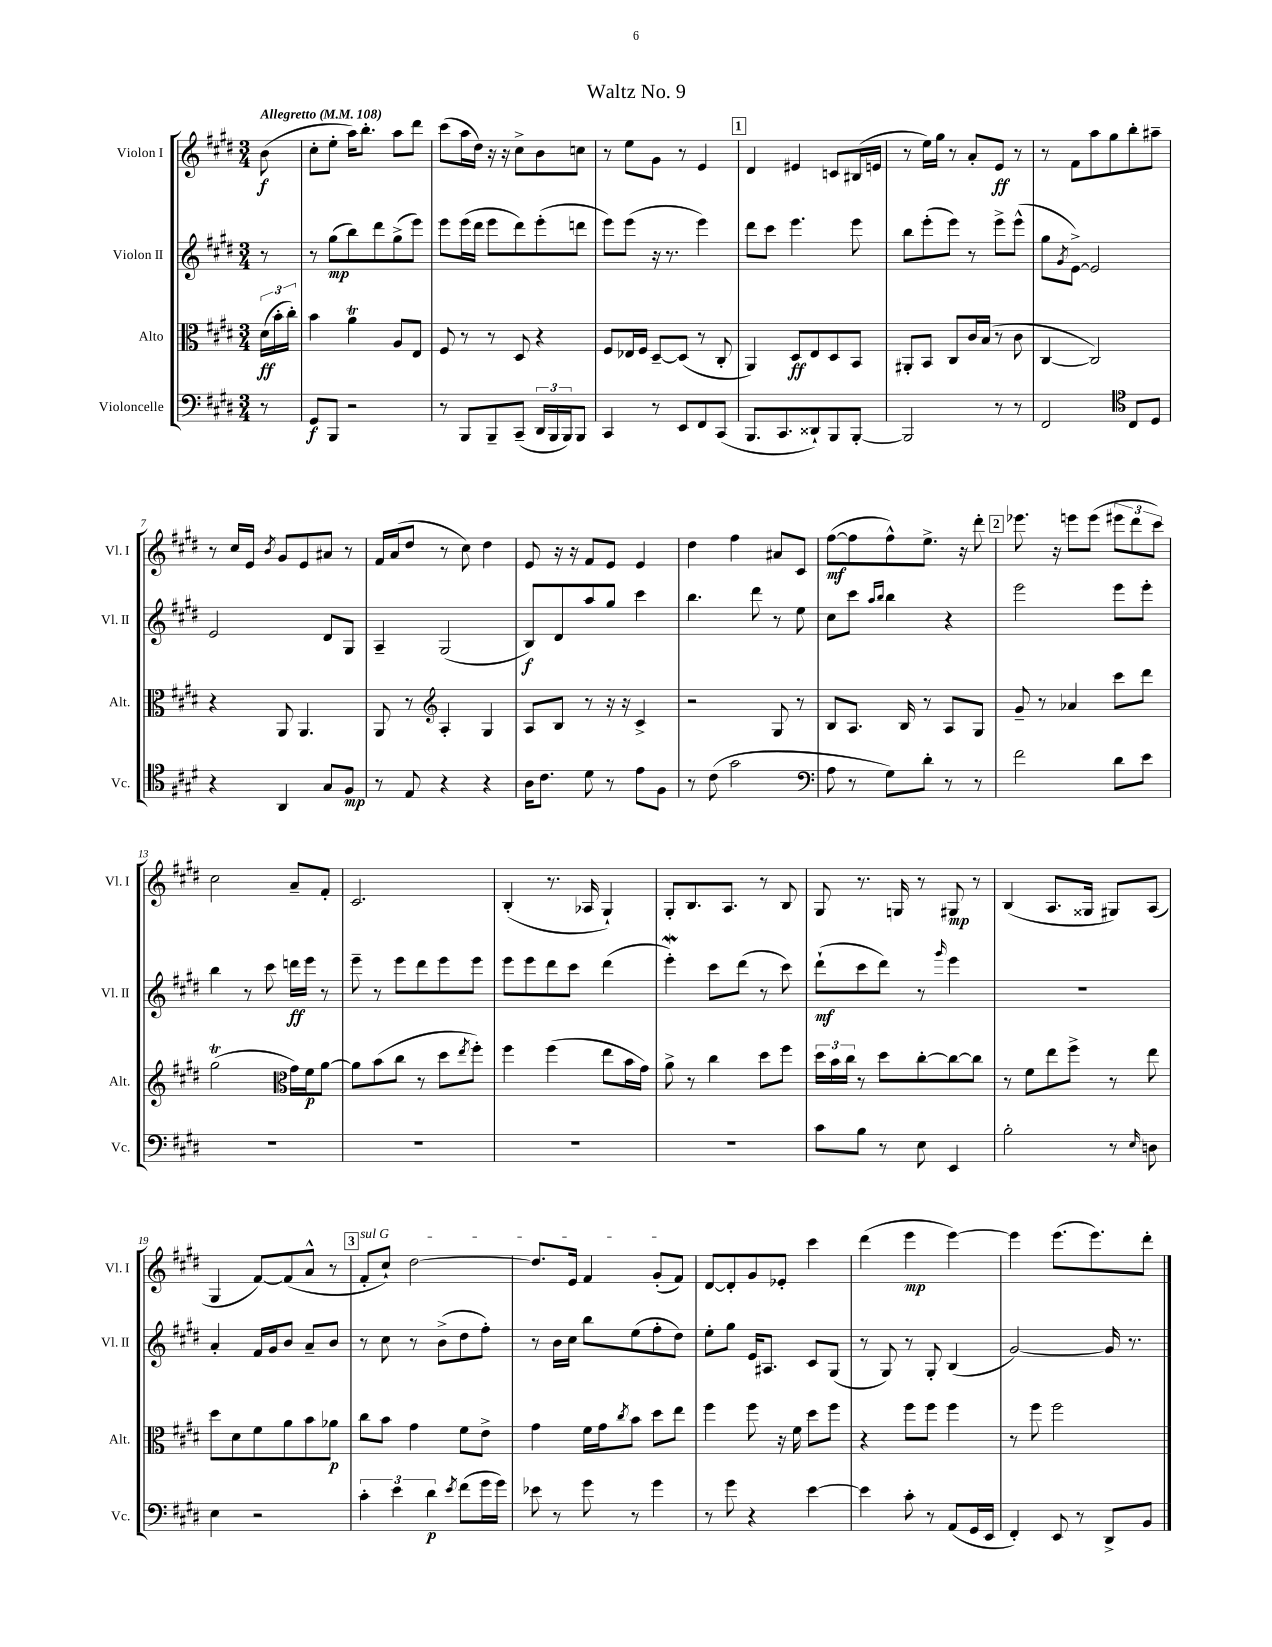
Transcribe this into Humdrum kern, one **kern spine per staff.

**kern	**kern	**kern	**kern
*staff4	*staff3	*staff2	*staff1
*clefF4	*clefC3	*clefG2	*clefG2
*k[f#c#g#d#]	*k[f#c#g#d#]	*k[f#c#g#d#]	*k[f#c#g#d#]
*M3/4	*M3/4	*M3/4	*M3/4
*MM108	*MM108	*MM108	*MM108
8r	(24d#\LL	8r	(8b\
.	24b'\	.	.
.	24cc#'\JJ)	.	.
=	=	=	=
8GG#/L	4b\	8r	8cc#'\L
8BBB/J	.	(8gg#\L	8ee'\J
2r	4a\	8bb\)	16aa\LK)
.	.	.	8.bb'\J
.	.	8ddd#\	.
.	8A/L	(8gg#^\	8aa\L
.	8E/J	8eee\J)	8ddd#\J
=	=	=	=
8r	8F#/	8eee\L	(8ccc#\L
8BBB/L	8r	(16eee\L	16aa\L
.	.	16ddd#\JJ	16dd#\JJ)
8BBB~/	8r	8eee\L	16r
.	.	.	16r
(8CC#~/J	8D#/	8ddd#\)	8cc#^\L
24DD#/LL	4r	(8eee'\	8b\
24BBB/	.	.	.
24BBB/J)	.	.	.
8BBB/J	.	8ddd\J	8cc\J
=	=	=	=
4CC#/	8F#/L	8eee\L)	8r
.	16E-/L	(8eee\J	8ee\L
.	16F#/JJ	.	.
8r	[8D#~/L	16r	8g#\J
.	.	8.r	.
8EE/L	(8D#/]J	.	8r
8FF#/	8r	4eee\)	4e/
(8CC#/J	8C#'/	.	.
=	=	=	=
8.BBB/L	4AA/)	8ddd#\L	4d#/
.	.	8ccc#\J	.
8.CC#/	.	.	.
.	8D#/L	4.eee\	4e#/
8DD##`/)	8E/	.	.
8BBB/	8D#/	.	8c/L
[8BBB'/J	8BB/J	8eee\	(16B#/L
.	.	.	16e/JJ
=	=	=	=
2BBB/]	8AA#'/L	8bb\L	8r
.	8BB/J	(8eee'\	16ee\LL)
.	.	.	16gg#\JJ
.	8C#/L	8eee\J)	8r
.	16c#/L	8r	8a'/L
.	(16B/JJ	.	.
8r	8r	8eee^\L	8e/J
8r	8c#\	(8eee^^\J	8r
=	=	=	=
2FF#/	[4C#/	8gg#\L	8r
.	.	8qg#/	.
.	.	[8e^\J)	8f#\L
.	2C#/])	2e/]	8aa\
.	.	.	8gg#\
*clefC4	*	*	*
8C#/L	.	.	8bb'\
8D#/J	.	.	8aa#~\J
=	=	=	=
4r	4r	2e/	8r
.	.	.	16cc#/LL
.	.	.	16e/JJ
.	.	.	8qb/
4AA/	8AA/	.	8g#/L
.	4.AA/	.	8e/
8G#/L	.	8d#/L	8a#/J
8F#/J	.	8G#/J	8r
=	=	=	=
8r	8AA/	4A~/	16f#/LL
.	.	.	(16a/J
8E/	8r	.	8dd#/J
*	*clefG2	*	*
4r	4A'/	(2G#/	8r
.	.	.	8cc#\)
4r	4G#/	.	4dd#\
=	=	=	=
16A\LK	8A/L	8B/L)	8e/
8.c#\J	.	.	.
.	8B/J	8d#/	16r
.	.	.	16r
8d#\	8r	8aa/	8f#/L
8r	16r	8gg#/J	8e/J
.	16r	.	.
8e\L	4c#^/	4ccc#\	4e/
8F#\J	.	.	.
=	=	=	=
8r	2r	4.bb\	4dd#\
(8c#\	.	.	.
2g#\	.	.	4ff#\
.	.	8ddd#\	.
.	8G#/	8r	8a#/L
.	8r	8ee\	8c#/J
=	=	=	=
*clefF4	*	*	*
8A\	8B/L	8cc#\L	([8ff#\L
8r	8.A/J	8ccc#\J	8ff#\]
.	.	16qqaa/LL	.
.	.	16qqbb/JJ	.
8G#\L)	.	4bb\	8ff#^^\)
.	16B/	.	.
8d#'\J	8r	.	8.ee^\J
8r	8A/L	4r	.
.	.	.	16r
8r	8G#/J	.	8ddd#'\
=	=	=	=
2f#\	8g#~/	2eee\	8.eee-\
.	8r	.	.
.	.	.	16r
.	4a-/	.	8eee\L
.	.	.	(8eee\J
8d#\L	8ccc#\L	8eee\L	12eee#\L
.	.	.	12ddd#\
8e\J	8ddd#\J	8eee'\J	.
.	.	.	12ccc#\J)
=	=	=	=
2.r	(2gg#\	4bb\	2cc#\
.	.	8r	.
.	.	8ccc#\	.
*	*clefC3	*	*
.	16g#\LL)	16ddd\LL	8a~/L
.	16f#\J	16eee\JJ	.
.	[8a\J	8r	8f#'/J
=	=	=	=
2.r	8a\]L	8eee~\	2.c#/
.	(8b\	8r	.
.	8cc#\J	8eee\L	.
.	8r	8ddd#\	.
.	8dd#\L	8eee\	.
.	8qee/	.	.
.	8ff#'\J)	8eee\J	.
=	=	=	=
2.r	4ff#\	8eee\L	(4B'/
.	.	8eee\	.
.	(4ff#\	8ddd#\	8.r
.	.	8ccc#\J	.
.	.	.	16A-/
.	8ee\L	(4ddd#\	4G#`/)
.	16b\L	.	.
.	16g#\JJ)	.	.
=	=	=	=
2.r	8a^\	4eee'\)	8G#'/L
.	8r	.	8.B/
.	4cc#\	8ccc#\L	.
.	.	.	8.A/J
.	.	(8ddd#\J	.
.	8dd#\L	8r	8r
.	8ff#\J	8ccc#\)	8B/
=	=	=	=
8c#\L	24dd#\LL	(8ddd#`\L	8G#/
.	24b\	.	.
.	24cc#\JJ	.	.
8B\J	8r	8ccc#\	8.r
8r	8dd#\L	8ddd#\J)	.
.	.	.	16G/
8E\	[8cc#'\	8r	8r
.	.	16qqggg#/	.
4EE/	8cc#\_	4eee\	8G#/
.	8cc#\]J	.	8r
=	=	=	=
2B'\	8r	2.r	(4B/
.	8f#\L	.	.
.	8ee\	.	8.A/L
.	8ff#^\J	.	.
.	.	.	16G##/Jk
8r	8r	.	8G#/L)
16qqE/	.	.	.
8D\	8ee\	.	(8A/J
=	=	=	=
4E\	8dd#\L	4a'/	4G#/
.	8d#\	.	.
2r	8f#\	16f#/LL	[8f#/L)
.	.	16g#/J	.
.	8a\	8b/J	(8f#/]
.	8b\	8a~/L	8a^^/J
.	8a-\J	8b/J	8r
=	=	=	=
6c#'\	8cc#\L	8r	8f#'/L
.	8b\J	8cc#\	8cc#`/J)
6e\	.	.	.
.	4g#\	8r	[2dd#\
6d#\	.	.	.
.	.	(8b^\L	.
8qe/	.	.	.
(8f#\L	8f#\L	8dd#\	.
16g#\L	8e^\J	8ff#'\J)	.
16g#\JJ)	.	.	.
=	=	=	=
8e-\	4g#\	8r	8.dd#/]L
8r	.	16b\LL	.
.	.	16cc#\JJ	16e/Jk
8g#\	16f#\LL	8bb\L	4f#/
.	16g#\J	.	.
.	8qcc#/	.	.
8r	8b\J	(8ee\	.
4g#\	8dd#\L	8ff#'\	(8g#'/L
.	8ee\J	8dd#\J)	8f#/J)
=	=	=	=
8r	4ff#\	8ee'\L	[8d#/L
8g#\	.	8gg#\J	8d#'/]
4r	8ff#\	16e/LK	8g#/
.	.	8.A#/J	.
.	16r	.	8e-'/J
.	16f#\	.	.
[4e\	8dd#\L	8c#/L	4ccc#\
.	8ff#\J	(8G#/J	.
=	=	=	=
4e\]	4r	8r	(4ddd#\
.	.	8G#/)	.
8c#'\	8ff#\L	8r	4eee\
8r	8ff#\J	8G#'/	.
(8AA/L	4ff#\	(4B/	[4eee\)
16GG#/L	.	.	.
16EE/JJ	.	.	.
=	=	=	=
4FF#'/)	8r	[2g#/)	4eee\]
.	8ff#\	.	.
8EE/	2ff#\	.	(8.eee\L
8r	.	.	.
.	.	.	8.eee\)
8DD#^/L	.	16g#/]	.
.	.	8.r	.
8BB/J	.	.	8ddd#'\J
==	==	==	==
*-	*-	*-	*-
